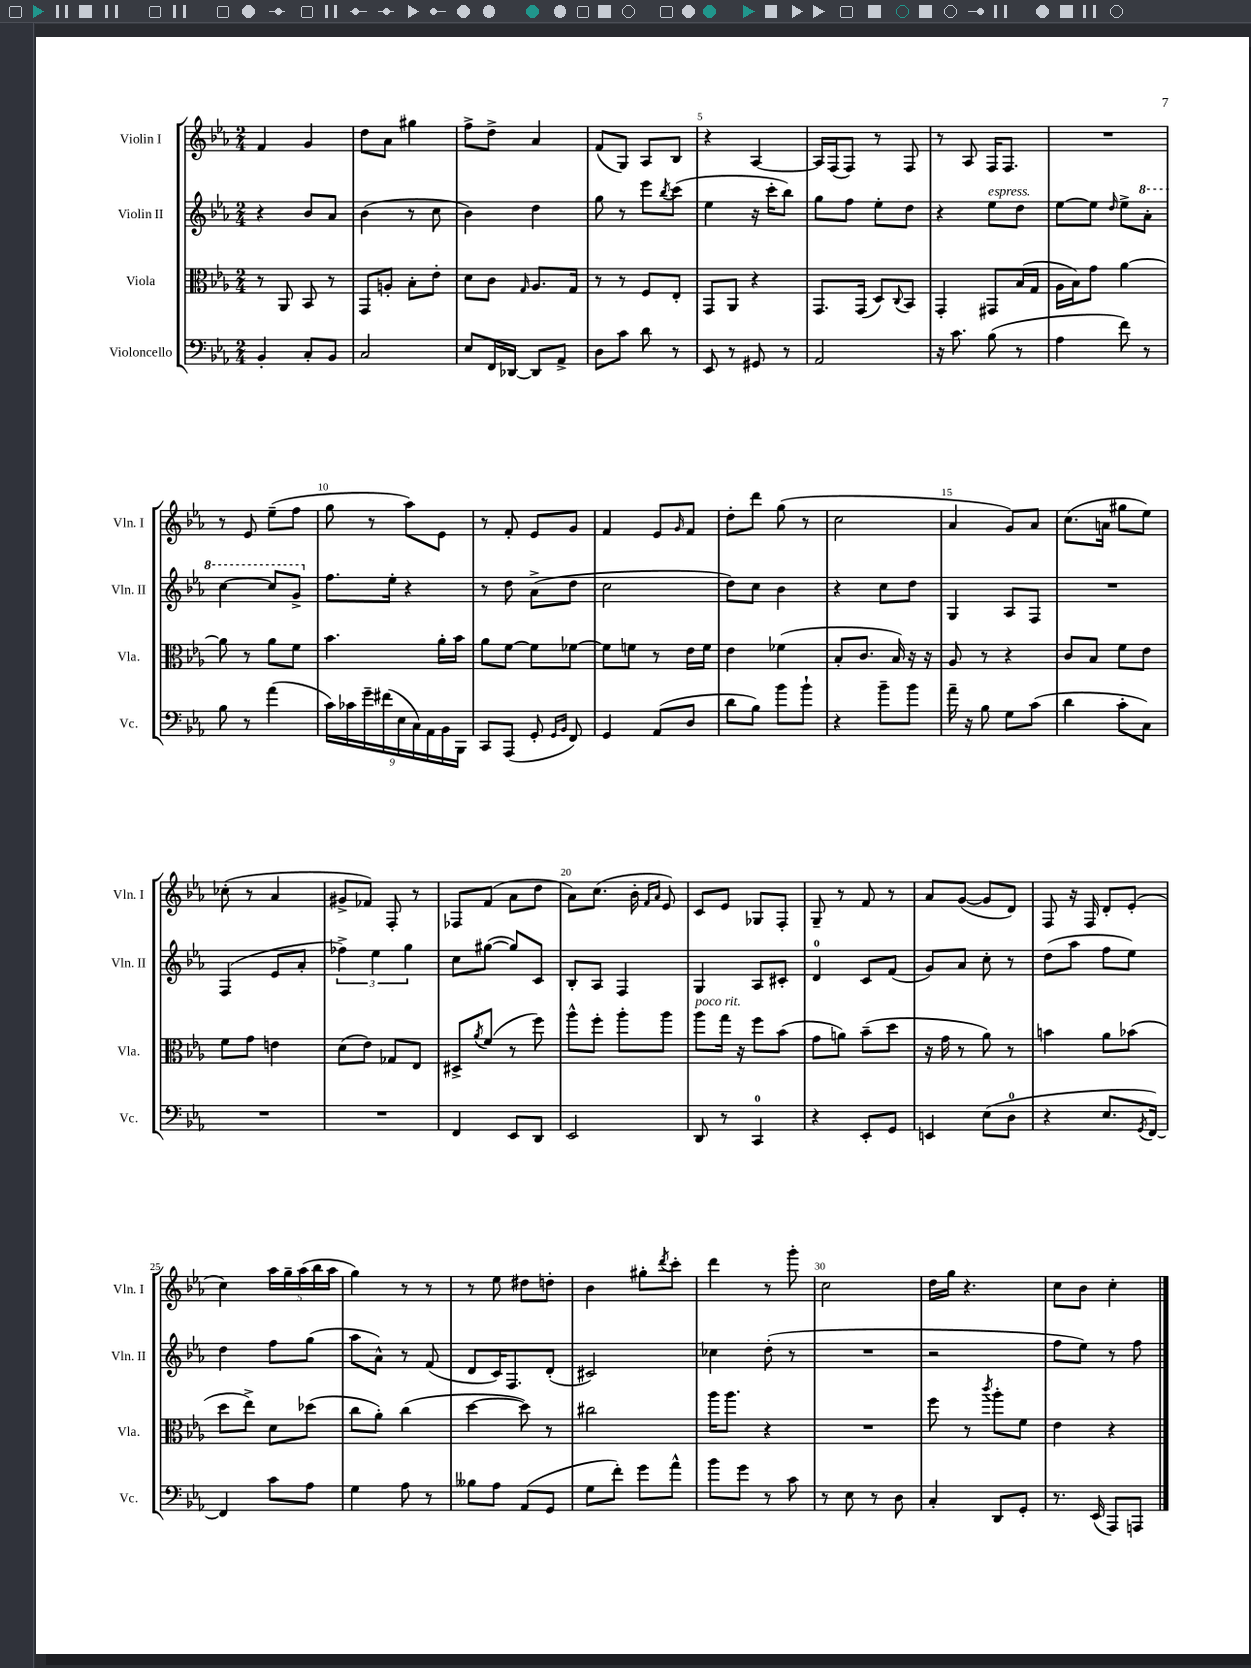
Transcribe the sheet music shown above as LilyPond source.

<<
\new StaffGroup <<
\new Staff = "s0" \with { instrumentName = "Violin I" shortInstrumentName = "Vln. I" } {
    \clef treble \key ees \major \numericTimeSignature \time 2/4
    f'4 g'4 |
    d''8 aes'8 gis''4 |
    f''8-> d''8-> aes'4 |
    f'8( g8) aes8 bes8 |
    r4 aes4~ |
    aes16 f16( f8) r8 f8 |
    r8 aes8 f16 f8. |
    R2 |
    r8 ees'8 ees''8--( f''8 |
    g''8 r8 aes''8) ees'8 |
    r8 f'8-. ees'8 g'8 |
    f'4 ees'8 \grace { g'16 } f'8 |
    d''8-. d'''8 g''8( r8 |
    c''2 |
    aes'4 g'8) aes'8 |
    c''8.( a'16 gis''8 ees''8) |
    ces''8-.( r8 aes'4 |
    gis'8-> fes'8) f8-. r8 |
    fes8 f'8( aes'8 d''8 |
    aes'8) c''8.( bes'16-. \grace { f'16 aes'16 } ees'8) |
    c'8 ees'8 ges8 f8-. |
    g8-- r8 f'8 r8 |
    aes'8 g'8~( g'8 d'8) |
    f8 r16 f16 d'8-. ees'8-.( |
    c''4) \tuplet 5/4 { aes''16 g''16-- aes''16( bes''16 aes''16 } |
    g''4) r8 r8 |
    r8 ees''8 dis''8 d''8-. |
    bes'4 gis''8-. \acciaccatura { d'''8 } c'''8-. |
    d'''4 r8 g'''8-. |
    c''2 |
    d''16 g''16 r4. |
    c''8 bes'8 c''4-. \bar "|." |
}
\new Staff = "s1" \with { instrumentName = "Violin II" shortInstrumentName = "Vln. II" } {
    \clef treble \key ees \major \numericTimeSignature \time 2/4
    r4 bes'8 aes'8 |
    bes'4( r8 c''8 |
    bes'4) d''4 |
    g''8 r8 ees'''8 \acciaccatura { bes''8 } c'''8( |
    ees''4 r16 c'''16-. bes''8) |
    g''8 f''8 ees''8-. d''8 |
    r4 ees''8^\markup { \italic "espress." } d''8 |
    ees''8~ ees''8 \grace { d''16 } ees''8-> \ottava #1 aes''8-. |
    c'''4~ c'''8 g''8-> \ottava #0 |
    f''8. ees''16-. r4 |
    r8 d''8 aes'8->( d''8 |
    c''2 |
    d''8) c''8 bes'4 |
    r4 c''8 d''8 |
    g4 aes8 f8 |
    R2 |
    f4( ees'8 aes'8-. |
    \tuplet 3/2 { fes''4->) ees''4 g''4 } |
    c''8 gis''8~( gis''8) c'8 |
    bes8-. aes8 f4 |
    g4 aes8 cis'8-. |
    d'4-0 c'8 f'8( |
    g'8) aes'8 c''8-. r8 |
    d''8( aes''8 f''8 ees''8) |
    d''4 f''8 g''8( |
    aes''8 aes'8-^) r8 f'8( |
    d'8 c'16) f8. d'8-.( |
    cis'2) |
    ces''4 d''8-.( r8 |
    R2 |
    r2 |
    f''8 ees''8) r8 f''8 \bar "|." |
}
\new Staff = "s2" \with { instrumentName = "Viola" shortInstrumentName = "Vla." } {
    \clef alto \key ees \major \numericTimeSignature \time 2/4
    r8 aes,8 bes,8 r8 |
    g,8 a8-. bes8-. ees'8-. |
    d'8 c'8 \grace { g16 } aes8. g16 |
    r8 r8 f8 ees8-. |
    g,8 aes,8 r4 |
    g,8. g,16( d8) \appoggiatura { c8 } bes,8 |
    g,4-. gis,8 bes16( g16 |
    aes16 bes16) g'8 aes'4~ |
    aes'8 r8 aes'8 f'8 |
    bes'4. aes'16-. bes'16 |
    aes'8 f'8~ f'8 fes'8~ |
    fes'8 f'8 r8 ees'16 f'16 |
    ees'4 fes'4( |
    bes8-. c'8. bes16) r16 r16 |
    aes8 r8 r4 |
    c'8 bes8 f'8 ees'8 |
    f'8 g'8 e'4 |
    d'8( ees'8) ges8 ees8 |
    dis8-> \acciaccatura { aes'8 } f'8( r8 f''8) |
    aes''8-^ f''8-. aes''8-. aes''8 |
    aes''8^\markup { \italic "poco rit." } g''16 r16 f''8 bes'8( |
    g'8 a'8) bes'8--( d''8 |
    r16 g'16 r8 aes'8) r8 |
    b'4 aes'8 bes'8( |
    d''8 ees''8->) d'8 des''8( |
    c''8 aes'8-.) c''4( |
    d''4~ d''8) r8 |
    cis''2 |
    aes''16 aes''8. r4 |
    R2 |
    f''8 r8 \acciaccatura { c'''8 } aes''8-. f'8 |
    ees'4 r4 \bar "|." |
}
\new Staff = "s3" \with { instrumentName = "Violoncello" shortInstrumentName = "Vc." } {
    \clef bass \key ees \major \numericTimeSignature \time 2/4
    bes,4-. c8-. bes,8 |
    c2 |
    ees8 f,16 des,16~ des,8 aes,8-> |
    d8 c'8 d'8 r8 |
    ees,8 r8 gis,8 r8 |
    aes,2 |
    r16 c'8. bes8( r8 |
    aes4 f'8) r8 |
    bes8 r8 aes'4( |
    \tuplet 9/8 { c'16) ces'16 g'16-- fis'16( ees16 c16) aes,16 bes,16 bes,,16 } |
    c,8 aes,,8( g,8-. \grace { g,16 bes,16 } f,8) |
    g,4 aes,8( d8 |
    d'8 bes8) bes'8 bes'8-! |
    r4 bes'8-- bes'8 |
    aes'16-- r16 bes8 g8 c'8( |
    d'4 c'8-. c8) |
    R2 |
    R2 |
    f,4 ees,8 d,8 |
    ees,2 |
    d,8 r8 c,4-0 |
    r4 ees,8-. g,8 |
    e,4 ees8( d8-0 |
    r4 ees8. \acciaccatura { g,8 } f,16~) |
    f,4 c'8 aes8 |
    g4 aes8 r8 |
    beses8 aes8 aes,8( g,8 |
    g8 f'8-.) g'8 aes'8-^ |
    bes'8 g'8 r8 c'8 |
    r8 ees8 r8 d8 |
    c4-. d,8 g,8-. |
    r8. ees,16( aes,,8) a,,8 \bar "|." |
}
>>
>>
\layout { \context { \Score \override BarNumber.break-visibility = ##(#f #t #t) barNumberVisibility = #(every-nth-bar-number-visible 5) } }
